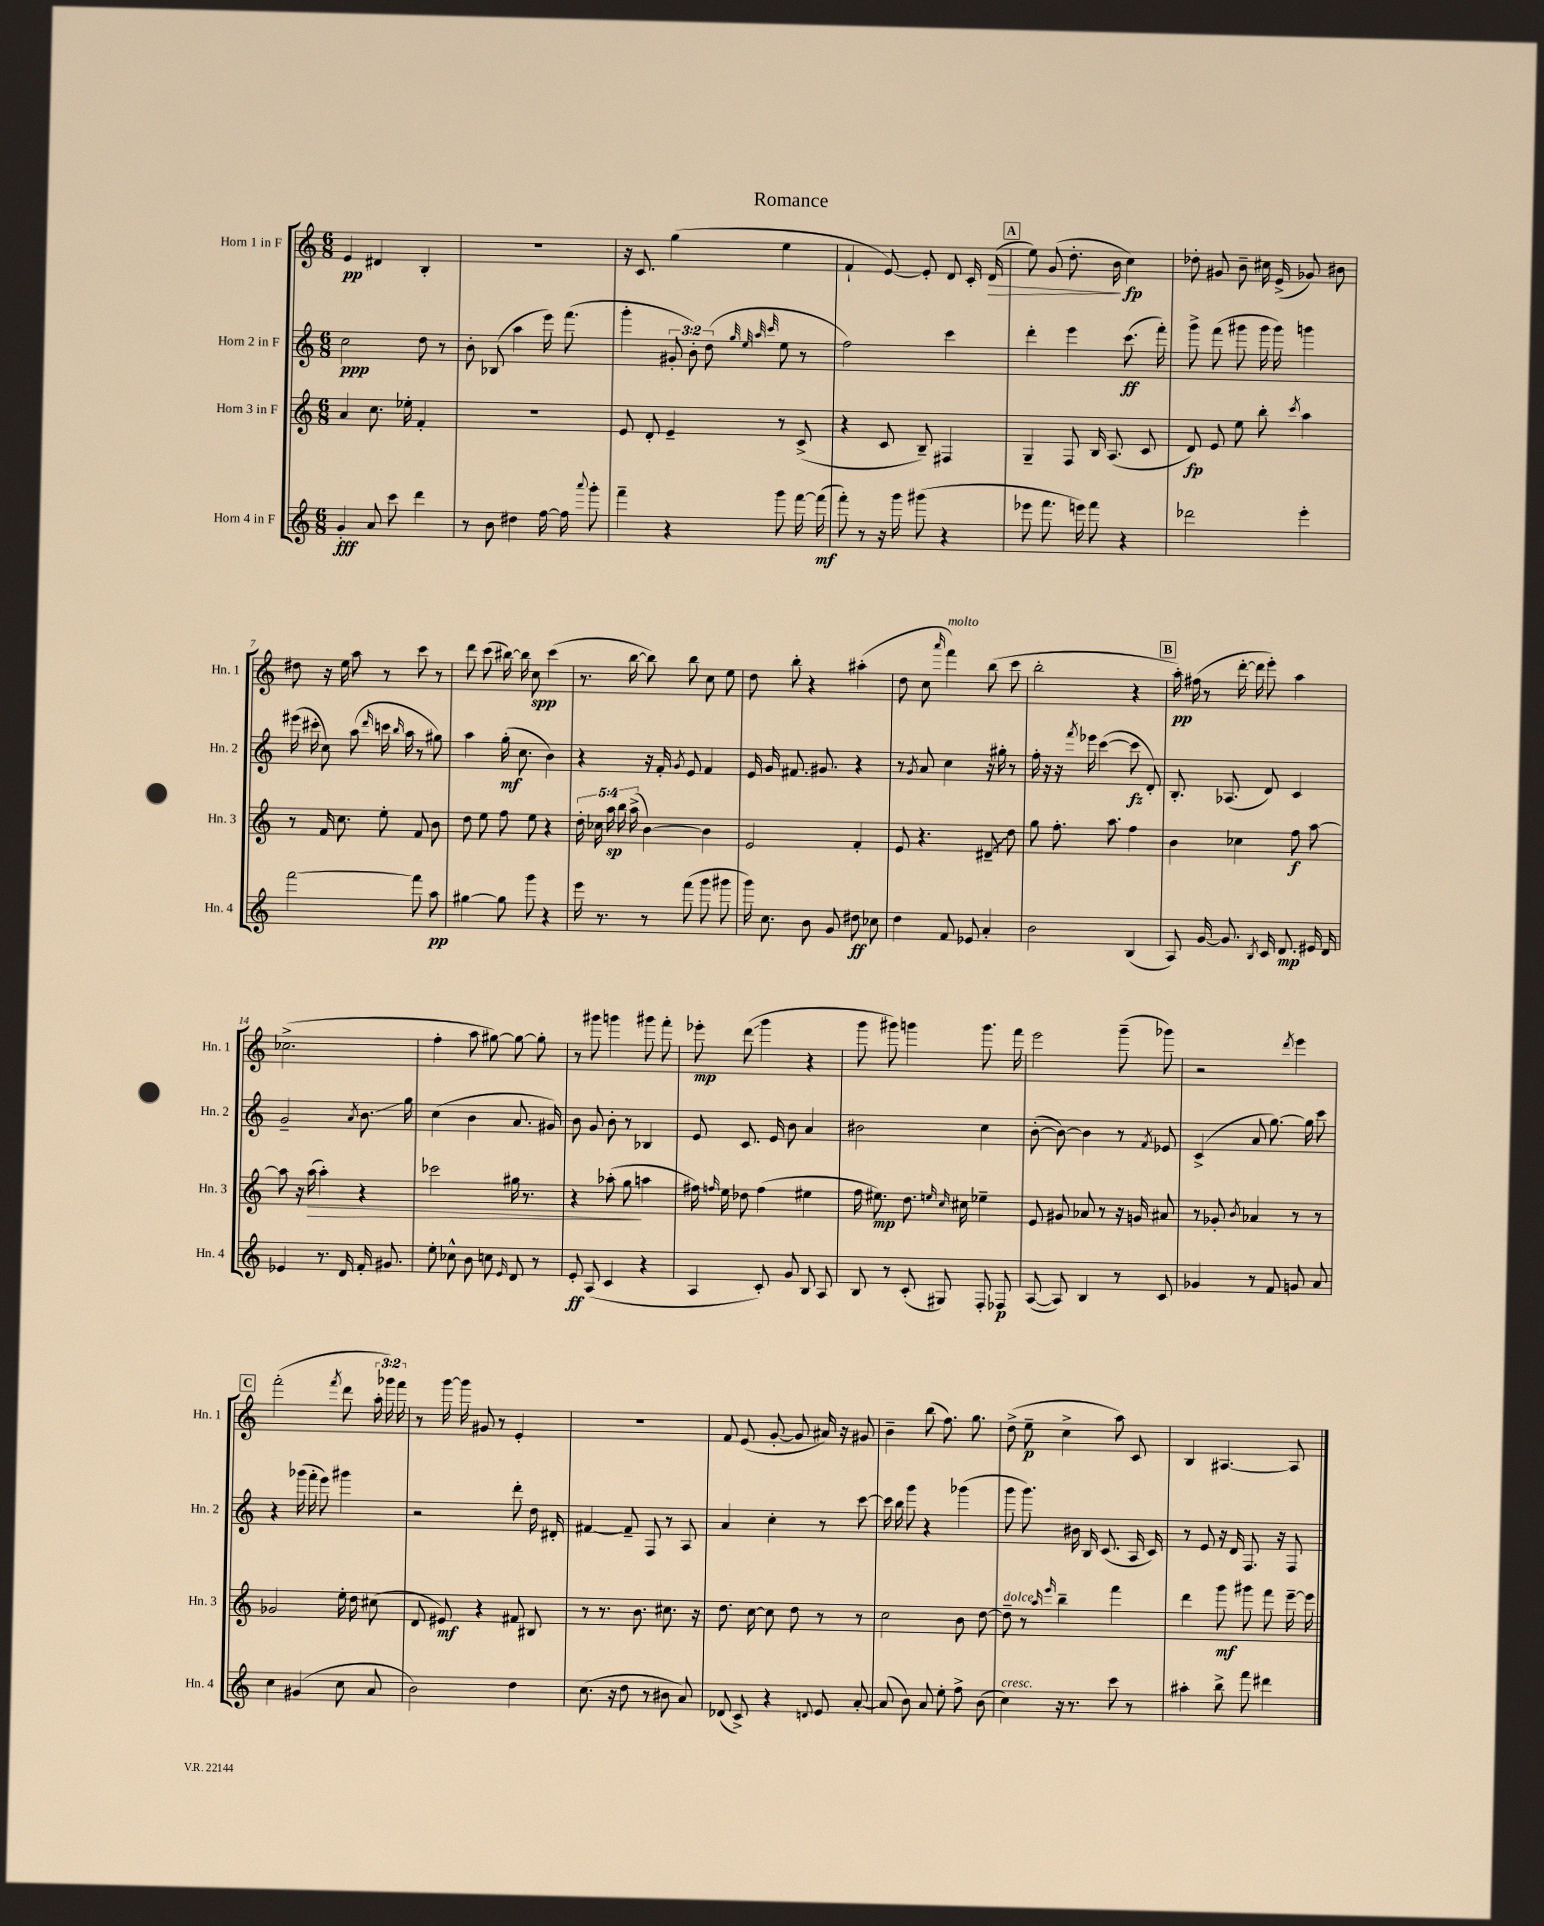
\header { title = "Romance" }
<<
\new StaffGroup <<
\new Staff = "s0" \with { instrumentName = "Horn 1 in F" shortInstrumentName = "Hn. 1" } {
    \clef treble \key c \major \numericTimeSignature \time 6/8 \override Staff.TupletNumber.text = #tuplet-number::calc-fraction-text
    \autoBeamOff e'4\pp dis'4 b4-. |
    R2. |
    r16 c'8. g''4( e''4 |
    f'4-! e'8~) e'8-. d'8 c'16-. d'16\>( |
    \mark \markup { \box "A" } e''8) g'8( d''8.-. b'16\! c''4\fp) |
    des''8-. gis'8 b'8-- cis''16 e'16->( ges'8) bis'8 |
    dis''8 r16 e''16 a''8 r8 c'''8 r8 |
    d'''8 c'''8( bis''16~) bis''16 c''8\spp c'''4( |
    r8. b''16~ b''8) b''8 c''8 e''8 |
    d''8 b''8-. r4 ais''4-.( |
    d''8 c''8 \grace { a'''16 } f'''4^\markup { \italic "molto" }) b''8( c'''8 |
    b''2-. r4 |
    \mark \markup { \box "B" } a''16-.\pp) fis''16( r8 d'''16~-. d'''16 e'''8-.) a''4 |
    ces''2.->( |
    f''4-. a''8 gis''8~) gis''8~ gis''8-. |
    r8 gis'''8 g'''4 gis'''8 f'''8-. |
    ees'''8-.\mp d'''8\glissando( g'''4 r4 |
    g'''8 gis'''8) g'''4 g'''8. f'''16 |
    e'''2 g'''8--( ges'''8) |
    r2 \acciaccatura { d'''8 } e'''4 |
    \mark \markup { \box "C" } f'''2-.( \acciaccatura { f'''8 } d'''8 \tuplet 3/2 { a''16-. ges'''16) f'''16 } |
    r8 g'''16~ g'''16 gis'8 r8 e'4-. |
    R2. |
    f'8 e'8( g'8~-. g'8 ais'16) r16 gis'8 |
    b'4-- b''8( f''8.) g''8. |
    d''8->( e''8--\p c''4-> a''8) c'8 |
    b4 ais4.~ ais8 \bar "|." |
}
\new Staff = "s1" \with { instrumentName = "Horn 2 in F" shortInstrumentName = "Hn. 2" } {
    \clef treble \key c \major \numericTimeSignature \time 6/8 \override Staff.TupletNumber.text = #tuplet-number::calc-fraction-text
    \autoBeamOff c''2\ppp d''8 r8 |
    b'8-. bes8( a''4 e'''16) f'''8.( |
    g'''4-. \tuplet 3/2 { gis'8-. b'8-.) d''8( } \grace { g''32 e''32 a''32 c'''32 } e''8 r8 |
    f''2) c'''4 |
    \mark \markup { \box "A" } d'''4-. e'''4 c'''8.\ff( f'''16-.) |
    g'''8-> f'''8( gis'''8 gis'''16 gis'''16) g'''4 |
    eis'''16( cis'''16-. c''8) a''8( \grace { d'''16 } c'''16 \grace { b''16 } a''16 r8 gis''8) |
    a''4 g''16-.\mf( c''8. b'4) |
    r4 r16 f'16-. \acciaccatura { g'8 } e'8 f'4 |
    e'16 g'16 fis'8. gis'8. r4 |
    r8 \acciaccatura { g'8 } a'8 c''4 r16 gis''16-. r8 |
    f''16-. r16 r16 \acciaccatura { f'''8 } ees'''16 c'''4~( c'''8\fz d'8-.) |
    \mark \markup { \box "B" } b8.-. aes8.( d'8) c'4 |
    g'2-- \acciaccatura { a'8 } b'8.\glissando g''16 |
    c''4( b'4 a'8. gis'16) |
    b'8 g'8 b'8-. r8 bes4 |
    e'8 c'8. e'16 b'8 a'4 |
    bis'2 c''4 |
    b'8~-.( b'8~) b'4 r8 \acciaccatura { f'8 } ees'8 |
    c'4->( a'8 g''8.~) g''16 c'''8 |
    \mark \markup { \box "C" } r4 ges'''16( f'''16-. e'''8) gis'''4 |
    r2 d'''8-. d''16 dis'16-. |
    fis'4~ fis'8-- f8 r8 a8 |
    a'4 c''4-. r8 c'''8~ |
    c'''16 b''16 g'''8 r4 ges'''4( |
    g'''8 g'''8.) bis'16 b16 c'8.( a16 c'16) |
    r8 e'8 r16 d'16 f8. r16 f8 \bar "|." |
}
\new Staff = "s2" \with { instrumentName = "Horn 3 in F" shortInstrumentName = "Hn. 3" } {
    \clef treble \key c \major \numericTimeSignature \time 6/8 \override Staff.TupletNumber.text = #tuplet-number::calc-fraction-text
    \autoBeamOff a'4 c''8. ees''16-. f'4-. |
    R2. |
    e'8 d'8-. e'4-- r8 c'8->( |
    r4 c'8 b8--) fis4 |
    \mark \markup { \box "A" } g4-- f8 b16 a8.( c'8 |
    d'8\fp) e'8 e''8 b''8-. \acciaccatura { c'''8 } a''4 |
    r8 f'16 c''8. e''8-. f'8 b'8 |
    d''8 e''8 f''8 e''8 r4 |
    \tuplet 5/4 { d''16-. ces''16 a''16\sp b''16 a''16->( } b'4~) b'4 |
    e'2 f'4-. |
    e'8 r4. \once \override Glissando.style = #'zigzag dis'8--\glissando d''8 |
    g''8 f''8.-. a''8. f''4 |
    \mark \markup { \box "B" } b'4 ces''4 f''8\f a''8~ |
    a''8 r16 a''16\>( a''4-.) r4 |
    ces'''2 gis''16 r8. |
    r4 aes''8-.( g''8\! a''4 |
    fis''16) \grace { f''16 } e''16 des''8 f''4( eis''4 |
    f''16 eis''8.\mp) d''8. \grace { e''16 c''16 } cis''16 ees''4-- |
    e'8 gis'8 aes'8 r8 r16 g'16 ais'8 |
    r8 ges'8-. \acciaccatura { b'8 } aes'4 r8 r8 |
    \mark \markup { \box "C" } ges'2 e''16-. d''16 cis''8( |
    d'8 eis'8\mf) r4 fis'8 bis8 |
    r8 r8. b'8. cis''8. r16 |
    d''8. c''16~ c''8 d''8 r8 r8 |
    c''2 b'8 d''8~ |
    d''8--^\markup { \italic "dolce" } r8 \grace { a''16 e'''16 } b''4-- f'''4 |
    d'''4 g'''8\mf gis'''8 f'''8 e'''16~-- e'''16 \bar "|." |
}
\new Staff = "s3" \with { instrumentName = "Horn 4 in F" shortInstrumentName = "Hn. 4" } {
    \clef treble \key c \major \numericTimeSignature \time 6/8
    \autoBeamOff g'4-.\fff a'8 c'''8 d'''4 |
    r8 b'8 dis''4 f''16~ f''16 \appoggiatura { a'''8 } g'''8-. |
    f'''4-- r4 g'''8 f'''16~ f'''16\mf( |
    f'''8-.) r8 r16 g'''16 gis'''8( r4 |
    \mark \markup { \box "A" } ees'''8 f'''8. e'''16) f'''8 r4 |
    des'''2 e'''4-. |
    f'''2~ f'''8 a''8\pp |
    gis''4~ gis''8 g'''8 r4 |
    e'''16 r8. r8 f'''8( g'''8 gis'''8 |
    g'''16) c''8. b'8 g'8 dis''8\ff ces''8 |
    d''4 f'8 ees'8 a'4-. |
    b'2 b4( |
    \mark \markup { \box "B" } a8) g'16~ g'8. \acciaccatura { b8 } c'16 d'8.\mp eis'16 d'16 |
    ees'4 r8. d'16 f'16-. gis'8. |
    e''8-. ces''8-^ b'8 c''8 \grace { e'16 } d'8 r8 |
    e'8-.\ff a8( c'4 r4 |
    a4 c'8-.) g'8 b8 a8 |
    b8 r8 c'8-.( gis8) f8-. fes8\p |
    a8~( a8) b4 r8 c'8 |
    ges'4 r8 f'8 g'8 a'8 |
    \mark \markup { \box "C" } c''4 gis'4( c''8 a'8 |
    b'2) d''4 |
    c''8.( r16 d''8 r8 bis'8 a'8) |
    des'8( c'8->) r4 \appoggiatura { d'8 } e'8 a'8~-. |
    a'8( b'8) a'8 e''8-. f''8-> b'8( |
    c''4^\markup { \italic "cresc." }) r16 r8. c'''8 r8 |
    ais''4-. b''8-> f'''8 dis'''4 \bar "|." |
}
>>
>>
